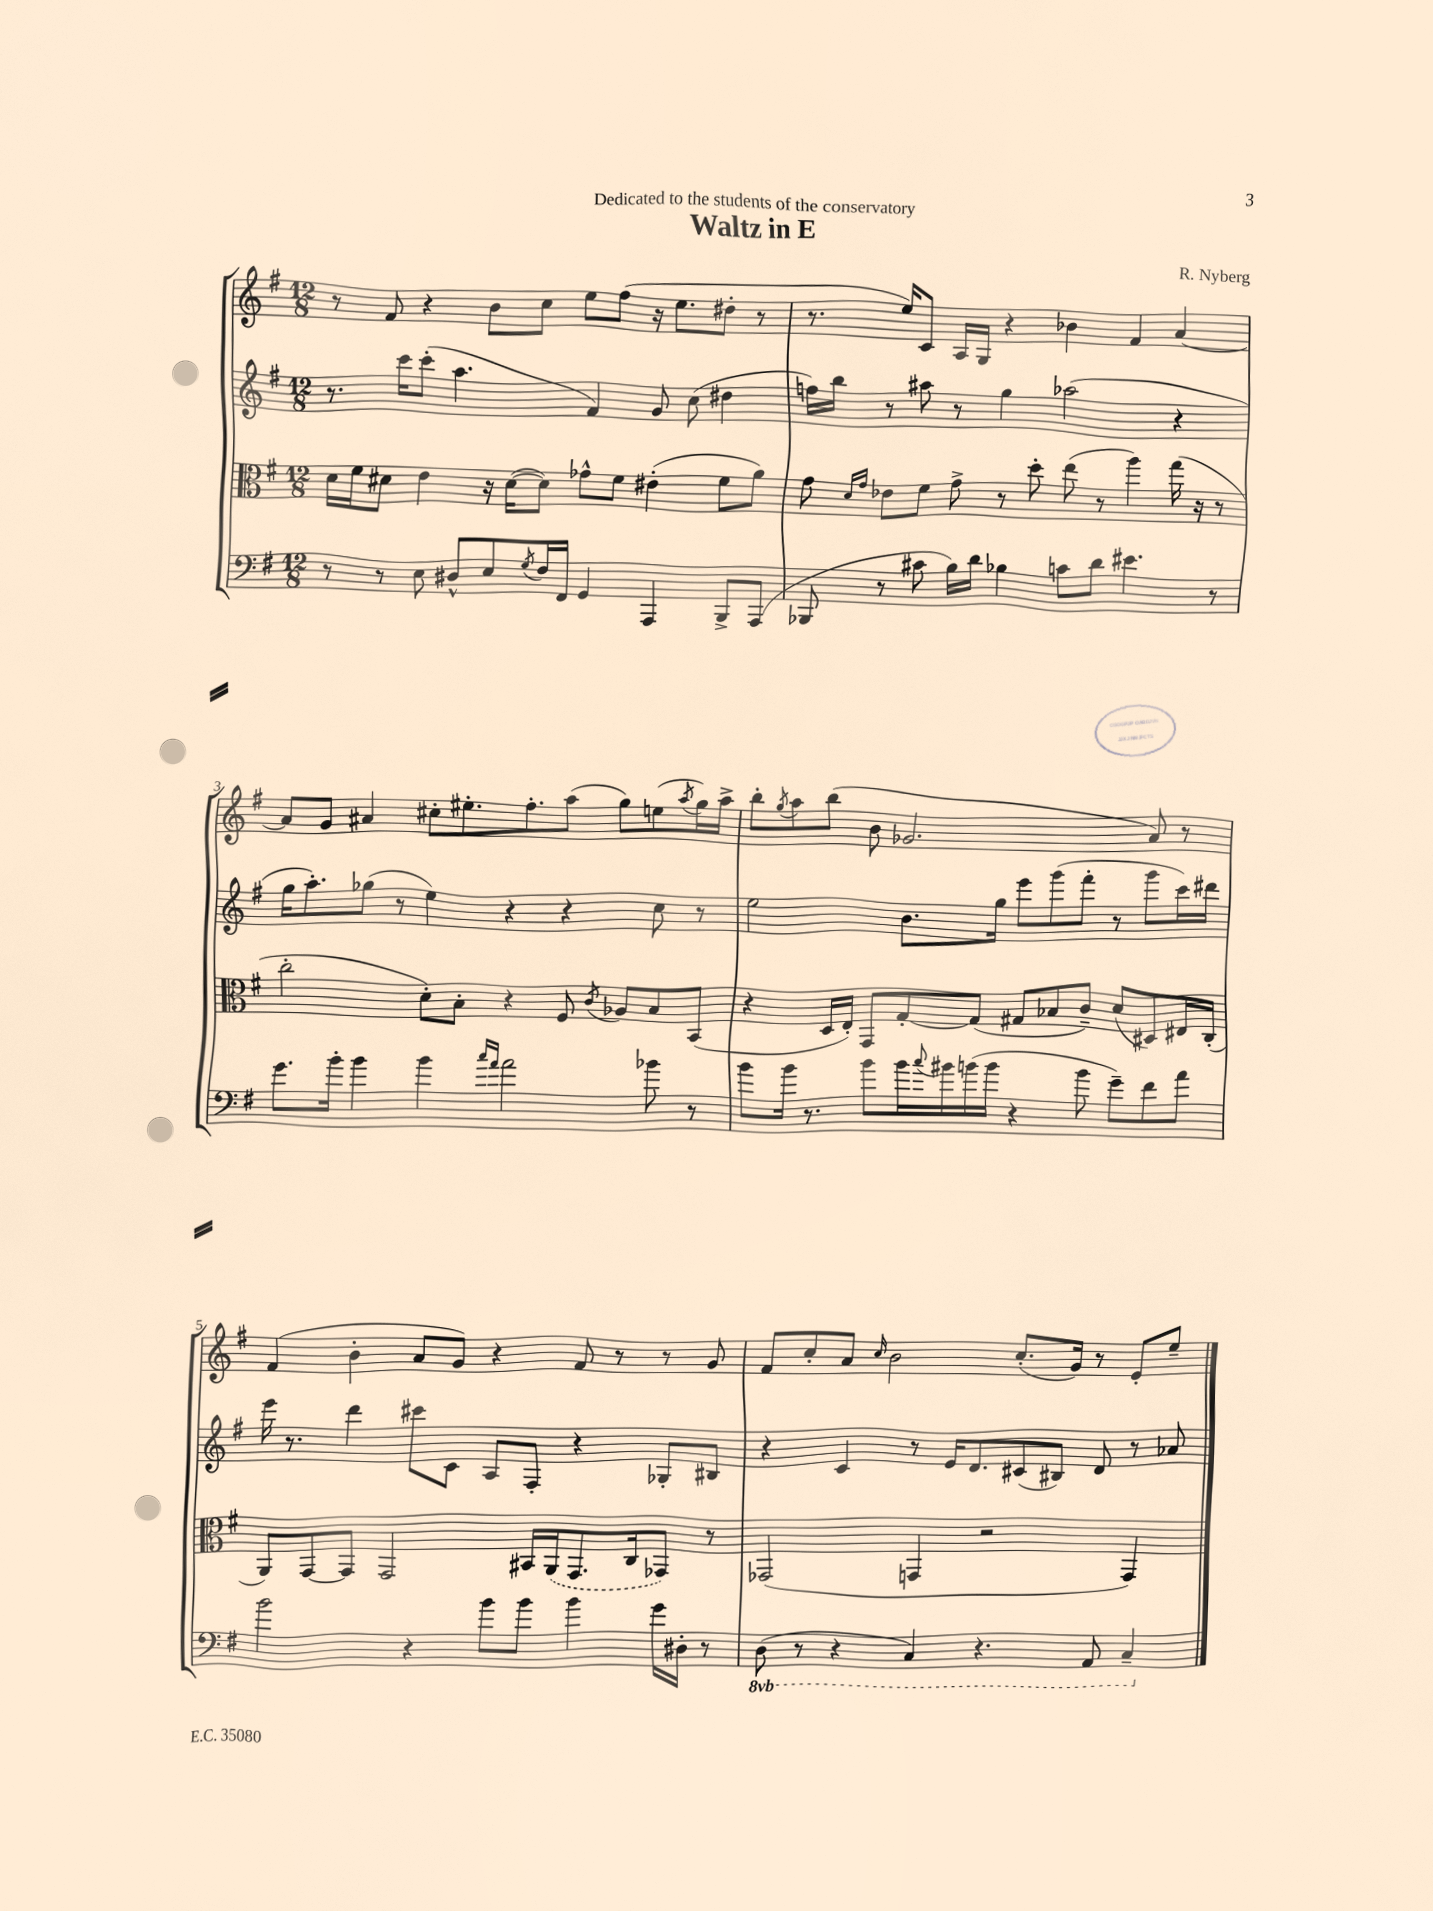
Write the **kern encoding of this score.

**kern	**kern	**kern	**kern
*staff4	*staff3	*staff2	*staff1
*clefF4	*clefC3	*clefG2	*clefG2
*k[f#]	*k[f#]	*k[f#]	*k[f#]
*M12/8	*M12/8	*M12/8	*M12/8
8r	16d	8.r	8r
.	16f#	.	.
8r	8d#	.	8f#
.	.	16ccc	.
8E	4e	(8ccc'	4r
8D#^^	.	4.aa	.
8E	16r	.	8b
.	([16d#	.	.
8qG	.	.	.
16F#	8d#])	.	8cc
16FF#	.	.	.
4GG	8g-^^	4f#)	8ee
.	8f#	.	(8ff#
4AAA	(4e#'	8g	16r
.	.	.	8.ee
.	.	(8cc	.
8BBB^	8f#	4dd#	8dd#'
(8AAA	8a)	.	8r
=	=	=	=
8BBB-	8g	16ff)	8.r
.	.	16bb	.
.	16qqd	.	.
.	16qqg	.	.
8r	8e-	8r	.
.	.	.	16ee)
8c#	8f#	8aa#	8c
16B)	8g^	8r	16A
16d	.	.	16G
4B-	8r	4gg	4r
.	8dd'	.	.
8c	(8ee	(2aa-	4b-
8d	8r	.	.
4.e#	4aa)	.	4f#
.	(16gg	4r	[4a
.	16r	.	.
8r	8r	.	.
=	=	=	=
8.g	2cc'	16gg	8a]
.	.	8.aa')	.
.	.	.	8g
16b'	.	.	.
4b	.	(8gg-	4a#
.	.	8r	.
4b	8d')	4ee)	8cc#'
.	8B'	.	8.ee#'
16qqcc	.	.	.
16qqa	.	.	.
2a	4r	4r	.
.	.	.	8.ff#'
.	8F#	4r	(8aa
.	8qc	.	.
.	8A-	.	8gg)
8b-	8B	8cc	(8ee
.	.	.	8qaa
8r	(8BB	8r	16gg)
.	.	.	16aa^
=	=	=	=
8b	4r	2ee	8bb'
.	.	.	8qgg
16b	.	.	8aa
8.r	.	.	.
.	16D	.	(8bb
.	16E')	.	.
8b	8GG	.	8b
16b	[8G'	8.b	2.g-
8qqcc	.	.	.
16b#	.	.	.
(16b	(8G]	.	.
16b	.	16gg	.
4r	8G#	8eee	.
.	8B-	(8ggg	.
8b	8c~)	8fff#'	.
8g~)	(8d	8r	.
8f#	8D#)	8ggg	8a)
8a	16E#	16ccc)	8r
.	(16C'	16ddd#	.
=	=	=	=
2b	8AA)	16eee	(4f#
.	.	8.r	.
.	[8GG	.	.
.	8GG]	4ddd	4b'
.	2GG	.	.
4r	.	8ccc#	8a
.	.	8c	8g)
8b	.	8A	4r
8b	16BB#	8F#'	.
.	(16AA	.	.
4b	8.GG	4r	8f#
.	.	.	8r
.	16C	.	.
16g	8GG-)	8G-'	8r
16D#'	.	.	.
8r	8r	8B#	8g
=	=	=	=
(8DD	(2GG-	4r	8f#
8r	.	.	8cc'
4r	.	4c	8a
.	.	.	16qqcc
.	.	.	2b
4CC)	4GG	8r	.
.	.	16e	.
.	.	8.d	.
4.r	2r	.	.
.	.	(8c#	(8.cc'
.	.	8B#)	.
.	.	.	16g)
8AAA	.	8d	8r
4CC~	4GG)	8r	8e'
.	.	8a-	8ee~
==	==	==	==
*-	*-	*-	*-
